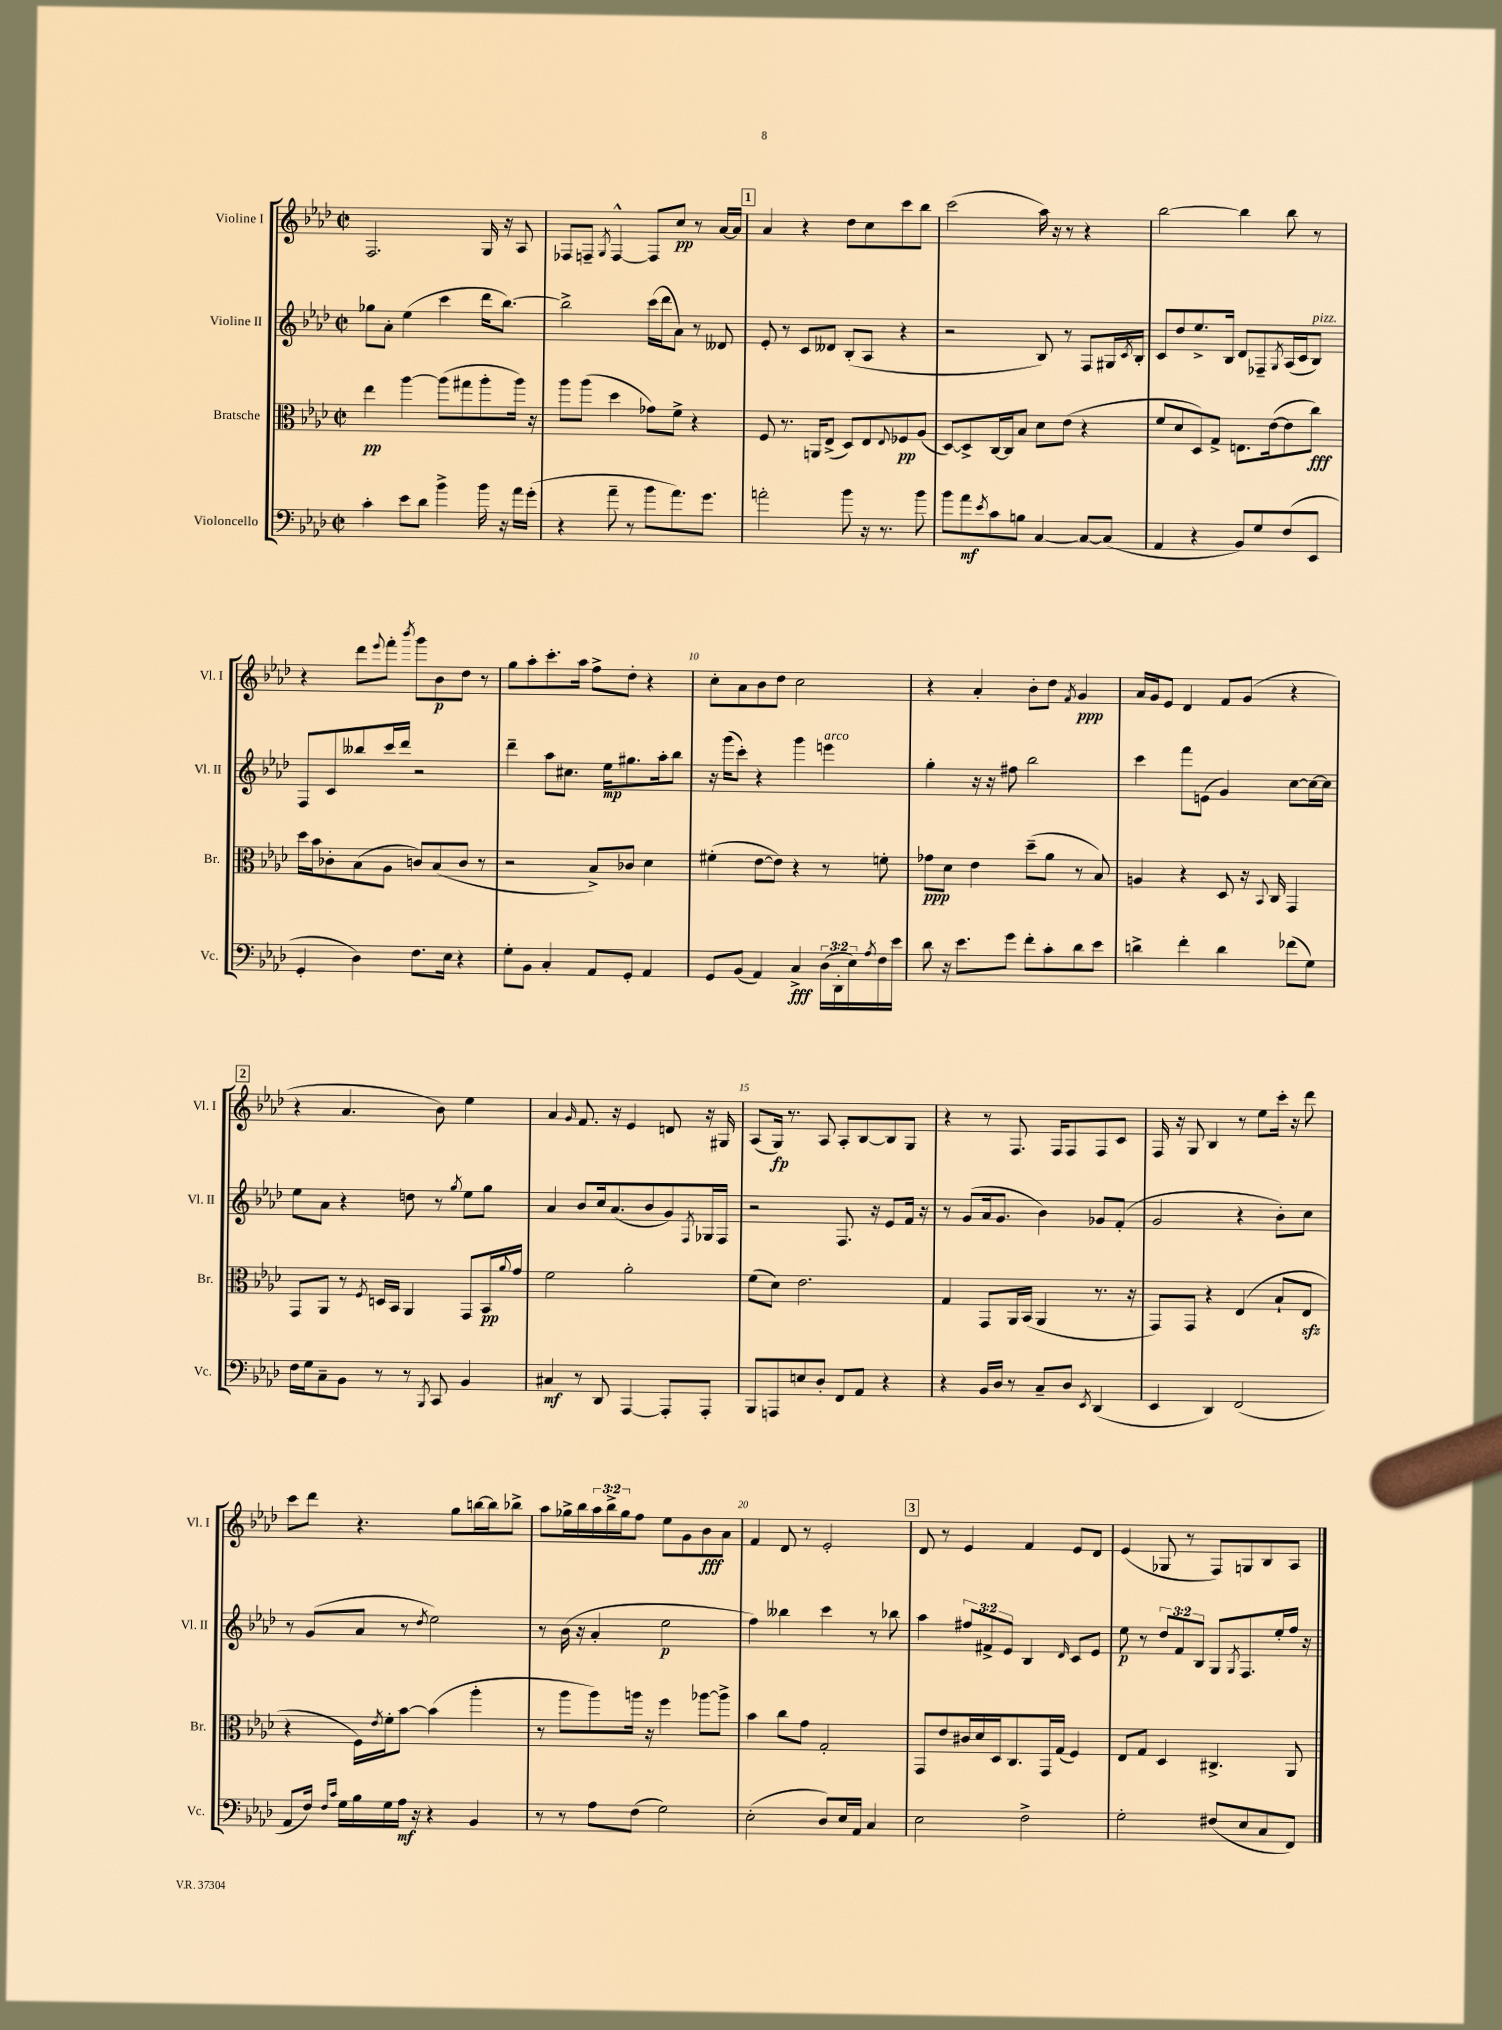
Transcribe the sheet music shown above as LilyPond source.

<<
\new StaffGroup <<
\new Staff = "s0" \with { instrumentName = "Violine I" shortInstrumentName = "Vl. I" } {
    \clef treble \key aes \major \defaultTimeSignature \time 2/2 \override Staff.TupletNumber.text = #tuplet-number::calc-fraction-text
    f2. g16 r16 aes8 |
    fes8 f8-- \acciaccatura { g8 } f4~-^ f8 c''8\pp r8 aes'16~ aes'16 |
    \mark \markup { \box "1" } aes'4 r4 des''8 c''8 c'''8 bes''8 |
    c'''2( aes''16) r16 r8 r4 |
    bes''2~ bes''4 bes''8 r8 |
    r4 des'''8 \appoggiatura { ees'''8 } f'''8-. \acciaccatura { bes'''8 } g'''8 bes'8\p des''8 r8 |
    g''8 aes''8-. c'''8.-. aes''16 f''8-> des''8-. r4 |
    c''8-. aes'8 bes'8 des''8 c''2 |
    r4 aes'4-. bes'8-. des''8 \acciaccatura { f'8 } g'4\ppp |
    aes'16 g'16 ees'8 des'4 f'8 g'8( r4 |
    \mark \markup { \box "2" } r4 aes'4. bes'8) ees''4 |
    aes'4 \grace { g'16 } f'8. r16 ees'4 d'8 r16 gis16 |
    aes8( g16\fp) r8. aes8 aes8-. bes8~ bes8 g8 |
    r4 r8 f8. f16 f8 f8 c'8 |
    f16 r16 g8 bes4 r8 ees''8 c'''16-. r16 des'''8 |
    c'''8 des'''8 r4. g''8 b''16~ b''16 bes''8-> |
    aes''8 ges''16-> bes''16 \tuplet 3/2 { aes''16 bes''16-> ges''16 } f''8 ees''8 g'8 bes'8\fff aes'8 |
    f'4 des'8 r8 ees'2-. |
    \mark \markup { \box "3" } des'8 r8 ees'4 f'4 ees'8 des'8 |
    ees'4( ges8 r8 f8) g8 bes8 aes8 \bar "|." |
}
\new Staff = "s1" \with { instrumentName = "Violine II" shortInstrumentName = "Vl. II" } {
    \clef treble \key aes \major \defaultTimeSignature \time 2/2 \override Staff.TupletNumber.text = #tuplet-number::calc-fraction-text
    ges''8 aes'8-. ees''4( c'''4 des'''16 bes''8.~) |
    bes''2-> c'''16( des'''16 aes'8) r8 deses'8 |
    \mark \markup { \box "1" } ees'8-. r8 c'8 deses'8 bes8-.( aes8 r4 |
    r2 bes8) r8 f8 gis16 \acciaccatura { c'8 } bes16-. |
    c'8 des''8 ees''8.-> bes16 des'8 fes8-- \acciaccatura { g8 } aes16( c'16 bes8^\markup { \italic "pizz." }) |
    f8 c'8 beses''8 c'''16 des'''16 r2 |
    des'''4-- aes''8 cis''8. ees''16\mp gis''8. aes''16-. bes''8 |
    r16 g'''16( c'''8-.) r4 g'''4 e'''4^\markup { \italic "arco" } |
    g''4-. r16 r16 fis''8 bes''2 |
    c'''4 f'''8 e'8( g'4) c''8~ c''16~ c''16 |
    \mark \markup { \box "2" } ees''8 aes'8 r4 d''8 r8 \acciaccatura { g''8 } ees''8 g''8 |
    aes'4 bes'8 c''16 aes'8.( bes'8 g'8) \acciaccatura { f8 } ges16 f16 |
    r2 f8. r16 ees'8 f'16 r16 |
    r8 g'8( aes'16 g'8. bes'4) ges'8 f'8-.( |
    g'2 r4 bes'8-.) c''8 |
    r8 g'8( aes'8 r8 \acciaccatura { des''8 } ees''2) |
    r8 bes'16( r16 aes'4-. ees''2\p |
    f''4) beses''4 c'''4 r8 bes''8 |
    \mark \markup { \box "3" } aes''4 \tuplet 3/2 { fis''8 fis'8-> ees'8 } bes4 \grace { des'16 } c'8 ees'8 |
    ees''8\p r8 \tuplet 3/2 { des''8 f'8 bes8 } g8 \acciaccatura { g8 } f8. ees''16-. f''16 r16 \bar "|." |
}
\new Staff = "s2" \with { instrumentName = "Bratsche" shortInstrumentName = "Br." } {
    \clef alto \key aes \major \defaultTimeSignature \time 2/2
    ees''4\pp aes''4~ aes''8( gis''8 aes''8-. aes''16) r16 |
    aes''8 aes''8( des''4 ges'8) f'8-> r4 |
    \mark \markup { \box "1" } f8 r8. a,16 ees8->( des8) ees8 \appoggiatura { ees8 } fes8\pp aes8( |
    des8~) des8-> c16~ c16 bes8 des'8 ees'8( r4 |
    f'8 des'8 des8) g8-> e8. ees'16~( ees'8 c''8\fff) |
    des''16 bes'16 ces'8-. bes8( aes8 c'8) bes8( c'8 r8 |
    r2 bes8->) ces'8 des'4 |
    fis'4-.( ees'8~ ees'8) r4 r8 f'8-. |
    ges'8\ppp des'8 ees'4 des''8--( aes'8 r8 bes8) |
    a4 r4 des8 r16 \appoggiatura { bes,8 } c16 g,4 |
    \mark \markup { \box "2" } g,8 aes,8 r8 \acciaccatura { f8 } d16 bes,16 aes,4 g,8 bes,16\pp \appoggiatura { aes'8 } g'16 |
    f'2 aes'2-. |
    f'8( des'8) ees'2. |
    g4 g,8 aes,16 bes,16( aes,4 r8. r16 |
    g,8) g,8 r4 ees4( bes8-! ees8\sfz |
    r4 f16) \acciaccatura { ees'8 } f'16-. bes'8~ bes'4( aes''4-. |
    r8 aes''8 aes''8) a''16 r16 f''4 aes''8~ aes''8-> |
    bes'4 c''8 g'8 g2-. |
    \mark \markup { \box "3" } g,8 ees'8 cis'16 des'16 des16 c8. g,16 g16( f4) |
    ees8 g8 des4 cis4.-> aes,8 \bar "|." |
}
\new Staff = "s3" \with { instrumentName = "Violoncello" shortInstrumentName = "Vc." } {
    \clef bass \key aes \major \defaultTimeSignature \time 2/2 \override Staff.TupletNumber.text = #tuplet-number::calc-fraction-text
    c'4-. ees'8 des'8 bes'4-> bes'16 r16 aes'16 g'16-.( |
    r4 aes'8-- r8 bes'8 aes'8.) g'8. |
    \mark \markup { \box "1" } a'2-. bes'8 r16 r8. bes'8 |
    bes'8 aes'8\mf \acciaccatura { ees'8 } c'8 b8 c4~ c8~ c8( |
    aes,4 r4 bes,8) g8 f8( ees,8 |
    g,4-. des4) f8. ees16 r4 |
    g8-. bes,8 c4-. aes,8 g,8-. aes,4 |
    g,8 bes,8( aes,4) c4->\fff \tuplet 3/2 { des16( des,16-. ees16) } \acciaccatura { aes8 } f16 ees'16 |
    des'8 r16 ees'8. g'8 f'8-. c'8-. des'8 ees'8 |
    d'4-> f'4-. d'4 fes'8( g8) |
    \mark \markup { \box "2" } f16 g16 c8-- bes,8 r8 r8 \acciaccatura { bes,,8 } c,8 bes,4 |
    cis4\mf r8 des,8 aes,,4~ aes,,8-. aes,,8-. |
    bes,,8 a,,8 e8 des8-. f,8 aes,8 r4 |
    r4 bes,16 des16 r8 c8-- des8 \acciaccatura { ees,8 } des,4( |
    ees,4 des,4) f,2( |
    aes,8 f16) \grace { f16 c'16 } g16 bes16 g16 aes16\mf r16 r4 bes,4 |
    r8 r8 aes8 f8( g2) |
    ees2-.( des8) ees16 aes,16 c4 |
    \mark \markup { \box "3" } ees2 f2-> |
    g2-. fis8( ees8 c8 f,8) \bar "|." |
}
>>
>>
\layout { \context { \Score currentBarNumber = #3 \override BarNumber.break-visibility = ##(#f #t #t) barNumberVisibility = #(every-nth-bar-number-visible 5) } }
